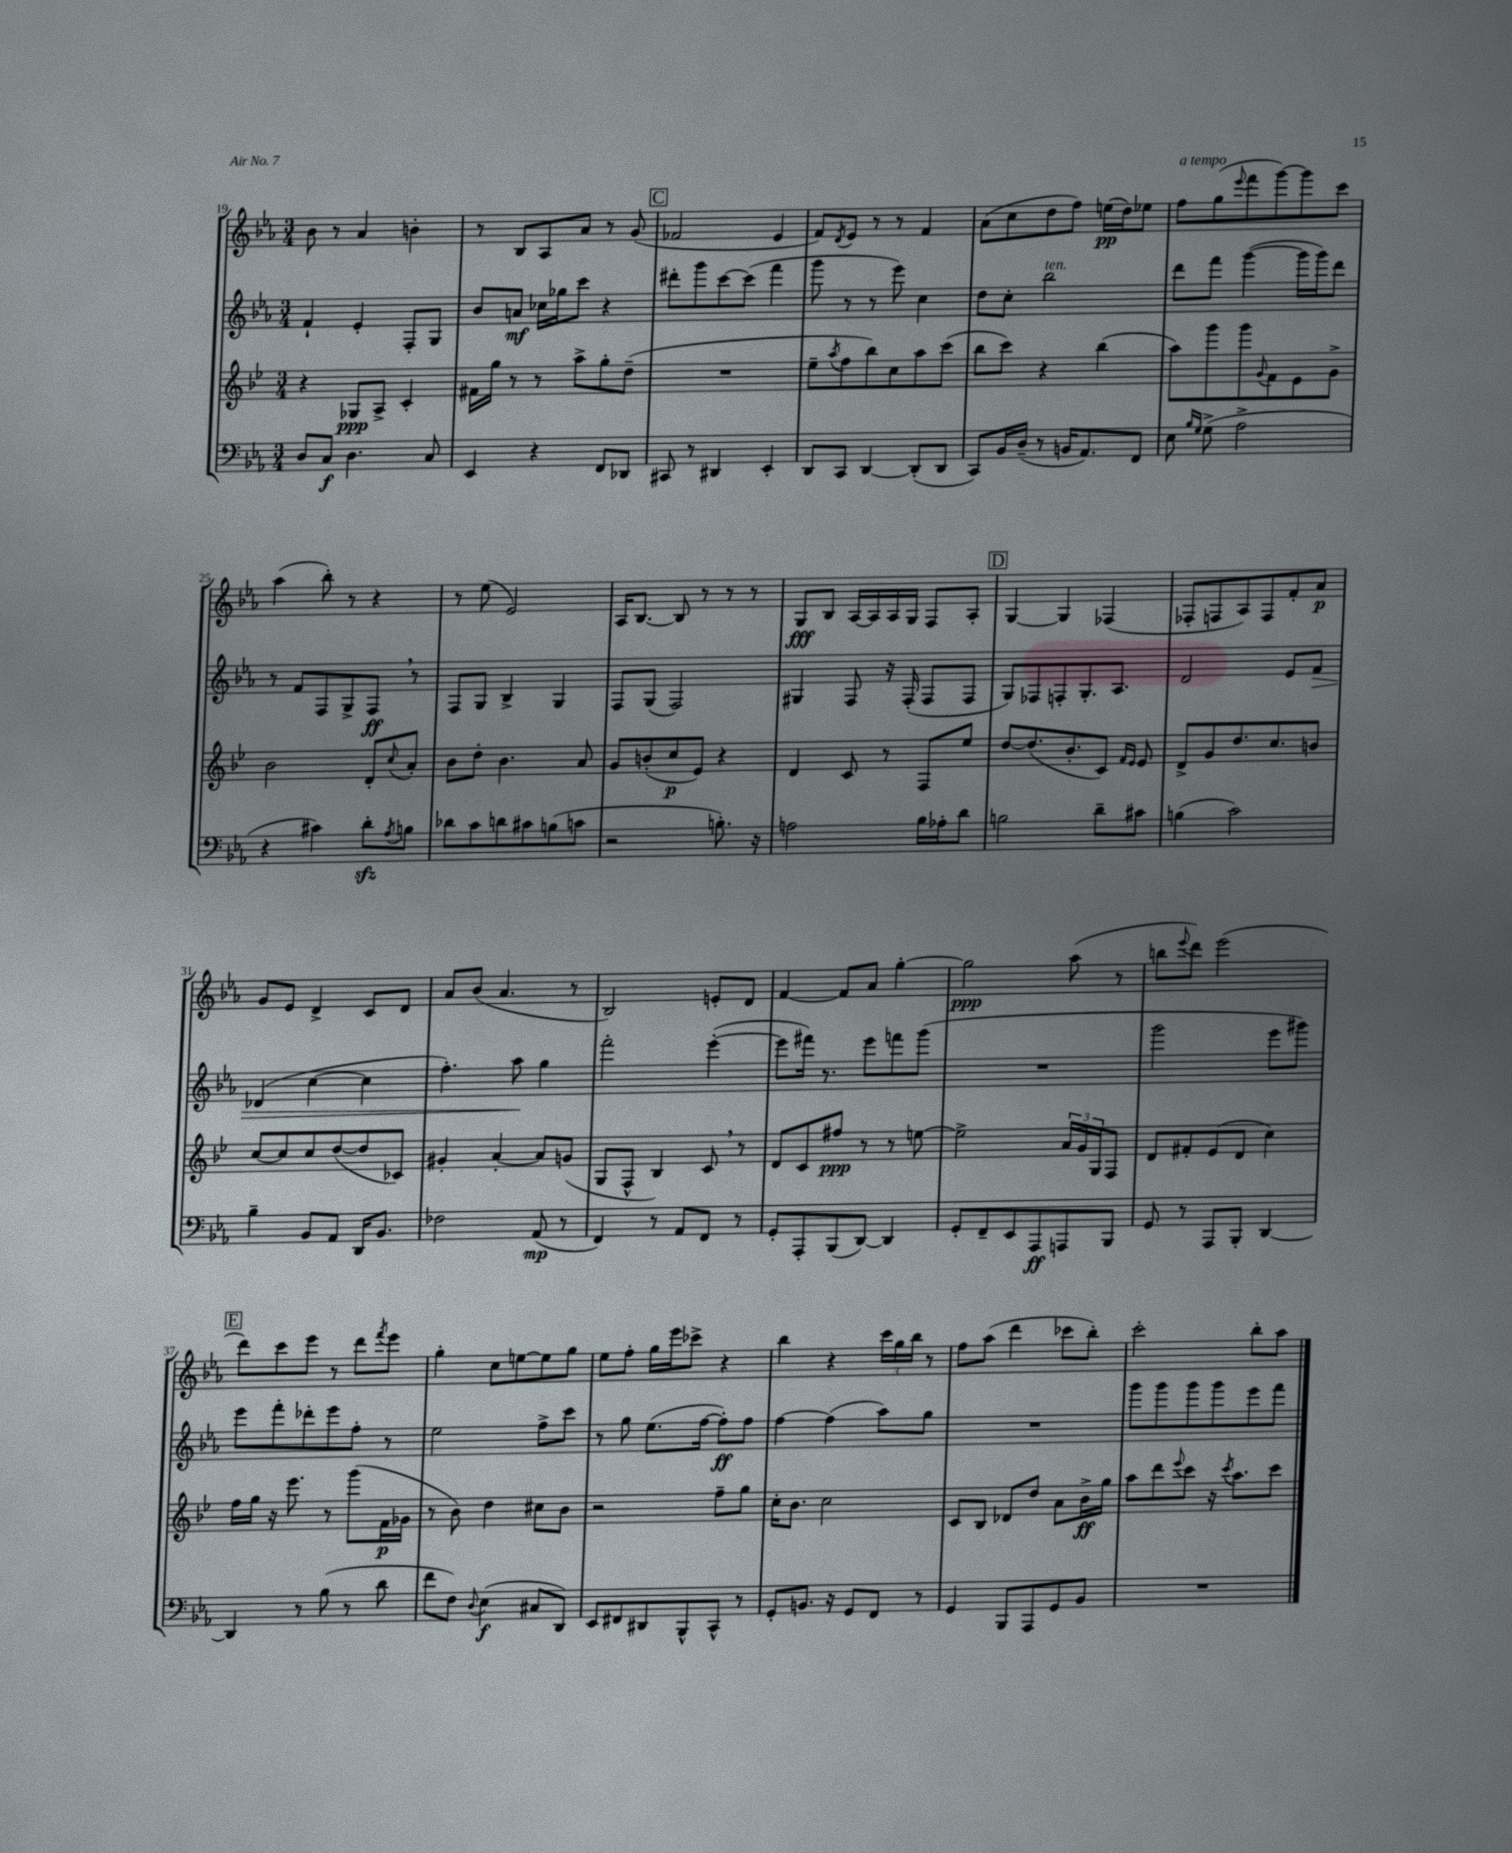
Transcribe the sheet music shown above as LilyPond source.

<<
\new StaffGroup <<
\new Staff = "s0" {
    \clef treble \key ees \major \numericTimeSignature \time 3/4
    bes'8 r8 aes'4 b'4-. |
    r8 bes8 aes8 aes'8 r8 g'8( |
    \mark \markup { \box "C" } fes'2 ees'4 |
    f'8) \acciaccatura { d'8 } ees'8 r8 r8 f'4 |
    aes'8( c''8 d''8 f''8) e''16\pp( d''16) ees''8 |
    f''8^\markup { \italic "a tempo" } g''8( \appoggiatura { ees'''8 } f'''8 g'''8~) g'''8 c'''8 |
    aes''4( bes''8-.) r8 r4 |
    r8 ees''8( ees'2) |
    aes16 bes8.~ bes8 r8 r8 r8 |
    g8\fff bes8 aes16~ aes16 aes16 g16 f8 aes8-. |
    \mark \markup { \box "D" } g4~ g4 fes4( |
    fes8-. f8 aes8) f8 f'8-. aes'8\p |
    g'8 ees'8 d'4-> c'8 d'8 |
    aes'8 bes'8( aes'4. r8 |
    bes2) e'8-. d'8 |
    f'4~ f'8 aes'8 g''4~-. |
    g''2\ppp aes''8( r8 |
    b''8 \appoggiatura { ees'''8 } d'''8) ees'''2( |
    \mark \markup { \box "E" } d'''8) c'''8 ees'''8 r8 d'''8 \acciaccatura { f'''8 } ees'''8 |
    g''4-. c''8 e''8~ e''8 g''8 |
    ees''8 f''8-. g''16 ees'''16 ces'''8-> r4 |
    bes''4 r4 \tuplet 3/2 { c'''16 g''16 bes''16 } r8 |
    f''8 aes''8( d'''4 ces'''8 bes''8-.) |
    c'''2-. bes''8-. aes''8 \bar "|." |
}
\new Staff = "s1" {
    \clef treble \key ees \major \numericTimeSignature \time 3/4
    f'4-! ees'4-. f8-. g8 |
    bes'8 a'8\mf ces''16 ges''16 c'''8 r4 |
    \mark \markup { \box "C" } dis'''8-. g'''8 c'''8~ c'''8( f'''4 |
    g'''8 r8 r8 ees'''8) c''4 |
    d''8 c''8-. bes''2^\markup { \italic "ten." } |
    d'''8 f'''8 g'''4~( g'''16 g'''16) d'''8 |
    r8 f'8 f8 g8-> f8\ff \breathe r8 |
    f8 g8 bes4-> g4 |
    f8 g8( f2) |
    gis4 f8 r16 f16-.( f8 f8 |
    \mark \markup { \box "D" } g8) fes8 f8-. g8.-. aes8. |
    d'2 ees'8 f'8\> |
    des'4( c''4~ c''4 |
    f''4.-.) aes''8\! g''4 |
    f'''2-. ees'''4~-.( |
    ees'''8 fis'''16) r8. ees'''8 f'''8 g'''8( |
    R2. |
    g'''2 ees'''8 gis'''8) |
    \mark \markup { \box "E" } ees'''8 f'''8-. des'''8-. ees'''8 f''8-. r8 |
    ees''2 f''8-> c'''8 |
    r8 g''8 ees''8.( f''16~ f''8-.\ff) f''8 |
    f''4~ f''4( aes''8) g''8 |
    R2. |
    g'''8 g'''8 g'''8 g'''8 ees'''8 f'''8 \bar "|." |
}
\new Staff = "s2" {
    \clef treble \key bes \major \numericTimeSignature \time 3/4
    r4 ges8\ppp a8-> c'4-. |
    fis'16 g''16 r8 r8 a''8-> g''8-. d''8--( |
    \mark \markup { \box "C" } R2. |
    ees''8-- \acciaccatura { a''8 } f''8 bes''8) c''8 a''8 c'''8( |
    bes''8 c'''8) r4 bes''4( |
    a''8) g'''8 g'''8 \appoggiatura { g'8 } f'8 ees'8 g'8-> |
    bes'2 d'8-. \appoggiatura { c''8 } a'8-. |
    bes'8 d''8-. bes'4. a'8 |
    g'8 b'8-.( c''8\p ees'8) r4 |
    d'4 c'8 r8 f8 ees''8 |
    \mark \markup { \box "D" } d''8~ d''8.( bes'8.-. c'8) \grace { f'16 ees'16 } ees'8 |
    d'8-> g'8 d''8. c''8. b'8 |
    c''8~ c''8 c''8 d''8~( d''8 ces'8) |
    gis'4-. a'4~-. a'8 g'8( |
    g8 f8-^ bes4) c'8 \breathe r8 |
    d'8 c'8 fis''8\ppp r8 r8 e''8~ |
    e''2-> \tuplet 3/2 { a'16 g'16 g16 } f8 |
    d'8 fis'8-. ees'8( d'8 c''4) |
    \mark \markup { \box "E" } f''16 g''16 r16 ees'''8. r8 g'''8( f'16\p ges'16 |
    r8 bes'8) d''4 cis''8 bes'8 |
    r2 f''8-- g''8 |
    c''16-. bes'8. c''2 |
    c'8 bes8 des'8 d''8 a'8 bes'16->\ff g''16 |
    a''8 d'''8 \appoggiatura { ees'''8 } c'''8 r16 \acciaccatura { c'''8 } a''8. c'''8 \bar "|." |
}
\new Staff = "s3" {
    \clef bass \key ees \major \numericTimeSignature \time 3/4
    d8 c8\f d4. c8 |
    ees,4 r4 f,8 des,8 |
    \mark \markup { \box "C" } cis,8 r8 dis,4 ees,4-. |
    d,8 c,8 d,4~ d,8-.( d,8 |
    c,8) bes,16 d16--( r8 b,16 aes,8.) f,8 |
    ees8 \grace { bes16 g16 } g8->( aes2-> |
    r4 cis'4) d'8-.\sfz \acciaccatura { aes8 } b8 |
    des'8 c'8 d'8 cis'8 b8( c'8 |
    r2 b8.-.) r16 |
    a2 bes16 aes16-. d'8 |
    \mark \markup { \box "D" } b2 d'8-- cis'8 |
    b4( c'2) |
    bes4-- bes,8 aes,8 d,16 bes,8. |
    fes2 aes,8\mp( r8 |
    f,4) r8 aes,8 f,8 r8 |
    g,8-. aes,,8-. bes,,8( d,8~) d,4 |
    g,8-. f,8-- ees,8 aes,,8\ff a,,8 bes,,8 |
    g,8 r8 aes,,8 bes,,8-. d,4~ |
    \mark \markup { \box "E" } d,4 r8 bes8( r8 d'8 |
    f'8 f8) \appoggiatura { d8 } ees4\f( cis8 d,8) |
    ees,8 fis,8 dis,8 bes,,8-^ c,8-^ r8 |
    g,8-. b,8. r16 g,8 f,8 r8 |
    g,4 bes,,8 aes,,8 g,8 bes,8 |
    R2. \bar "|." |
}
>>
>>
\layout { \context { \Score currentBarNumber = #19 } }
